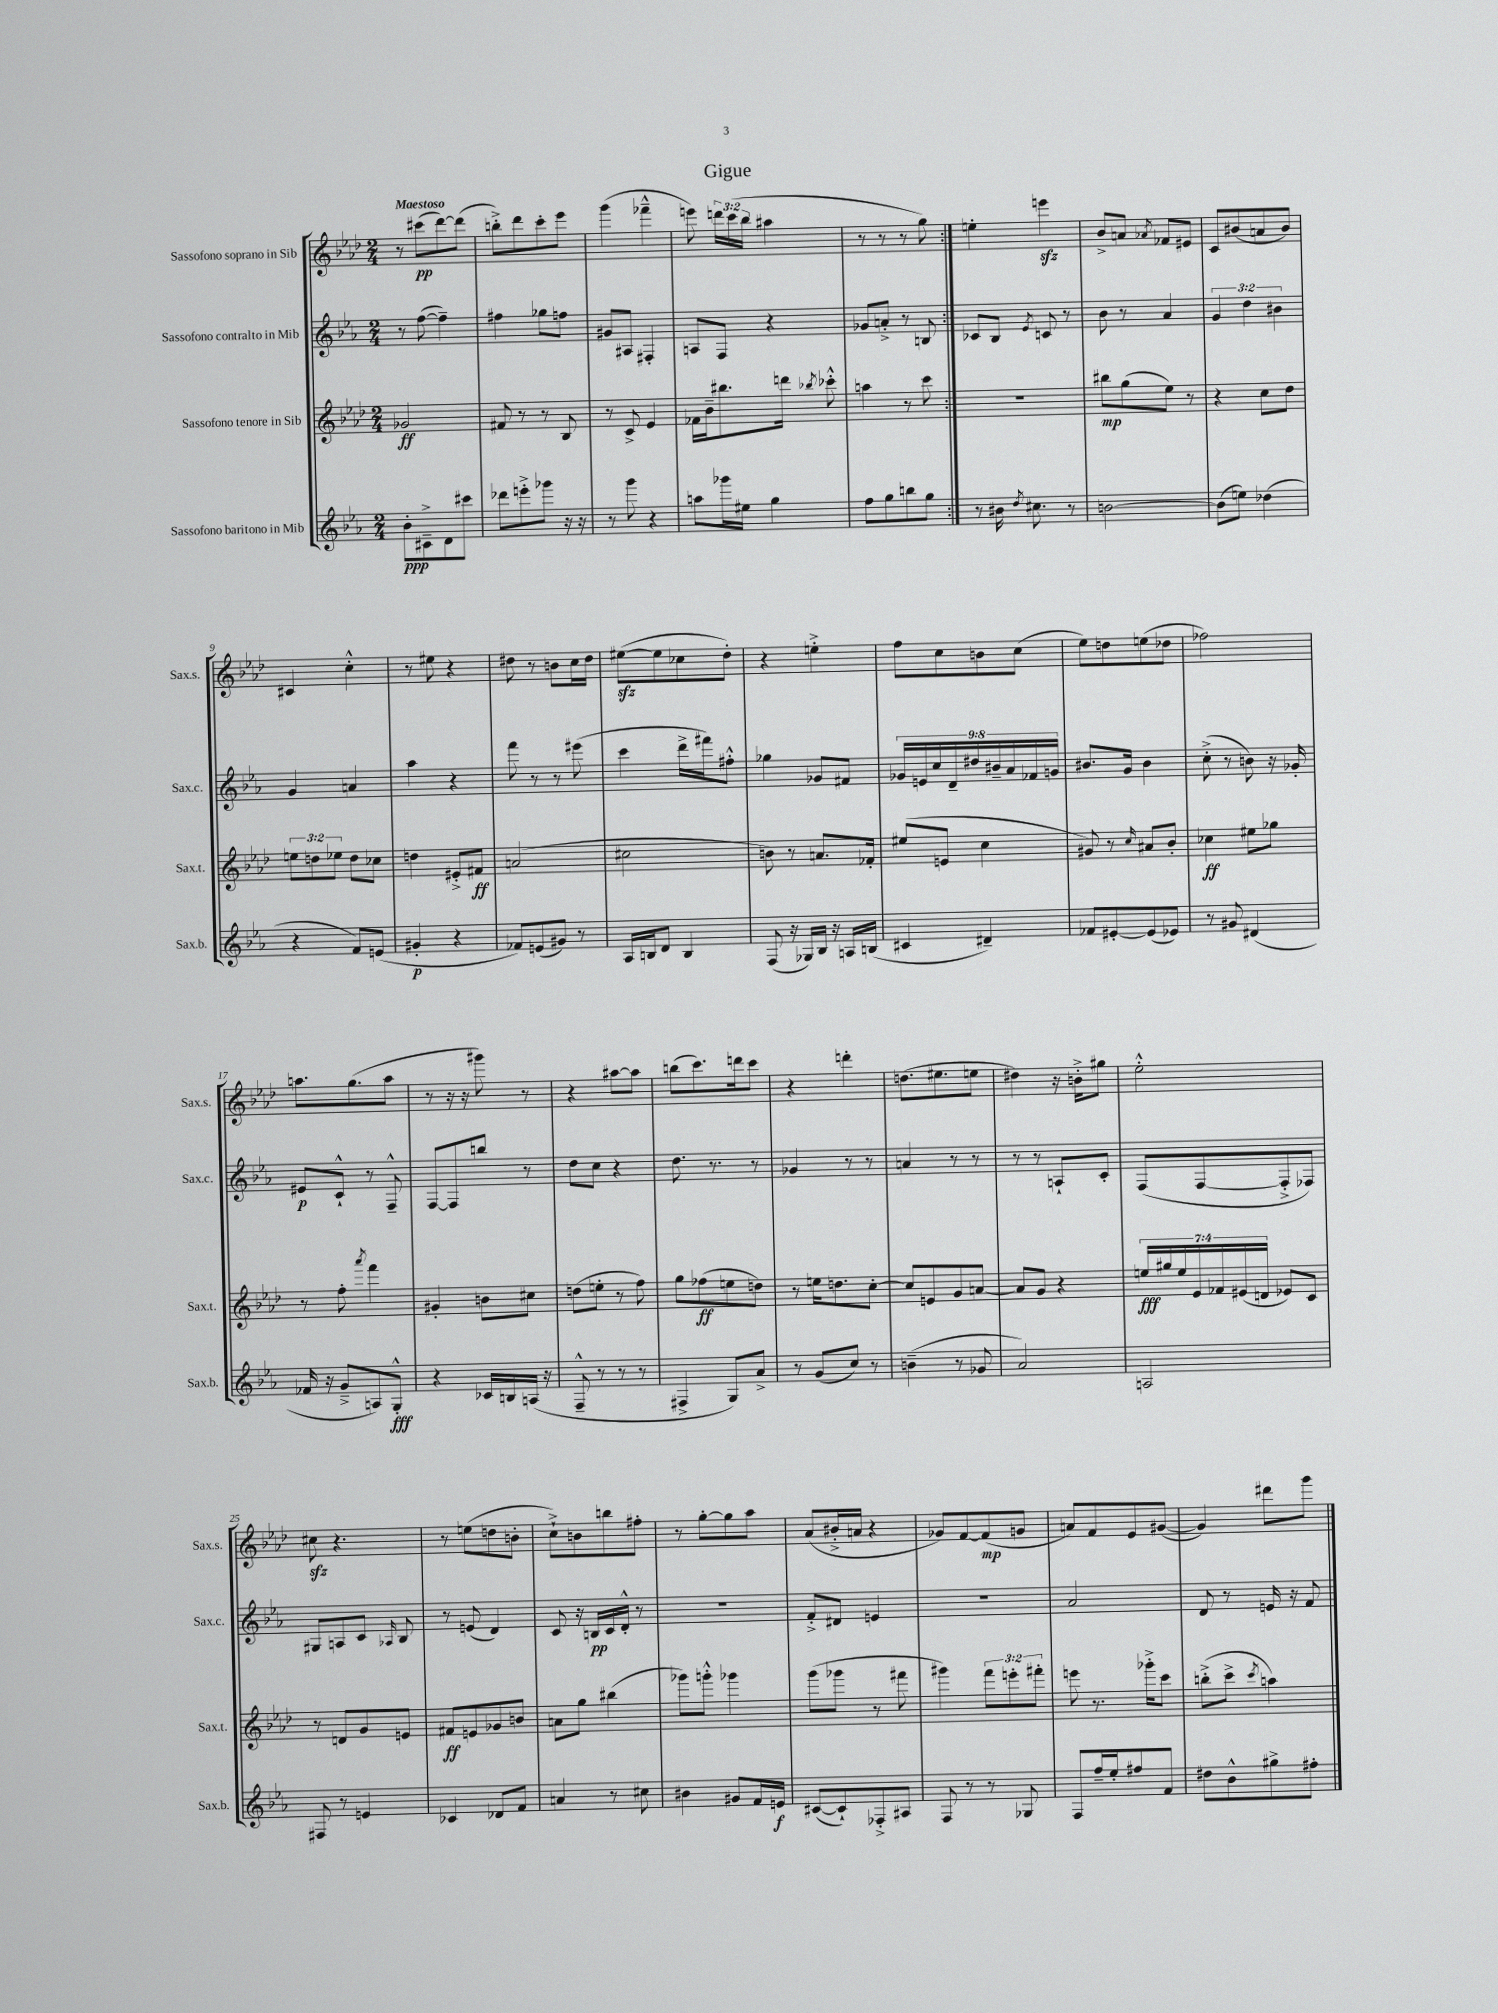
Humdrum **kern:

**kern	**kern	**kern	**kern
*staff4	*staff3	*staff2	*staff1
*clefG2	*clefG2	*clefG2	*clefG2
*k[b-e-a-]	*k[b-e-a-d-]	*k[b-e-a-]	*k[b-e-a-d-]
*M2/4	*M2/4	*M2/4	*M2/4
8b-'	2g-	8r	8r
8c#~^	.	([8ff	(8ccc#
8d	.	4ff~])	[8ddd-)
8ccc#	.	.	(8ddd-]
=	=	=	=
8ddd-	8f#	4ff#	8bb'^)
8eee'^	8r	.	8ddd-
8ggg-	8r	8gg-	8ccc'
16r	8B-	8ff	8eee-
16r	.	.	.
=	=	=	=
8r	8r	8g#	(4ggg
8ggg	8c^	8A#	.
4r	4e-	4F#'	4fff-~^^
=	=	=	=
8aa	16f-	8A	8eee)
.	16b-~	.	.
16ggg-	8.bb#	8F	24ddd
.	.	.	(24ccc
16ee#	.	.	.
.	.	.	24bb-
4gg	.	4r	4aa#
.	16ddd	.	.
.	8qbb-	.	.
.	8ccc-'^^	.	.
=	=	=	=
8ff	4aa	8g-	8r
8gg	.	8a'^	8r
8bb	8r	8r	8r
8gg	8ccc	8B	8gg)
=:|!	=:|!	=:|!	=:|!
8r	2r	8c-	4ee'
16b#	.	8B-	.
8qdd	.	.	.
8.cc#	.	.	.
.	.	8qe-	.
.	.	8c	4eee
8r	.	8r	.
=	=	=	=
[2b	8bb#	8b-	8b-^
.	(8gg	8r	8a
.	.	.	8qa-
.	8ee-)	4a-	8f-
.	8r	.	8e#
=	=	=	=
(8b]	4r	6g	8c
8ee)	.	.	(8b#
.	.	6dd	.
(4dd-	8cc	.	8a
.	.	6b#	.
.	8dd-	.	8b#)
=	=	=	=
4r	12ee	4g	4c#
.	12dd	.	.
.	12ee-	.	.
8f)	8dd	4a	4cc'^^
(8e	8cc-	.	.
=	=	=	=
4g#'	4dd	4aa-	8r
.	.	.	8ee#
4r	8e#'^	4r	4r
.	8f#	.	.
=	=	=	=
8f-)	(2a	8fff	8dd#
(8e	.	8r	8r
8g#)	.	8r	8b
8r	.	(8eee#	16cc
.	.	.	16dd#
=	=	=	=
16A-	2cc#	4ccc	([8ee#
16B	.	.	.
8d	.	.	8ee#]
4B	.	16ddd^	8cc-
.	.	16fff#)	.
.	.	8ff#'^^	8dd-')
=	=	=	=
(8F	8b)	4gg-	4r
16r	8r	.	.
16G-)	.	.	.
16B-	8.a	8g-	4ee'^
16r	.	.	.
16A	.	8f#	.
(16B	16f-'	.	.
=	=	=	=
4c#	(8ee#	18g-	8ff
.	.	18e	.
.	.	18cc	.
.	8e	.	8cc
.	.	18d~	.
.	.	18dd#	.
4d#~)	4cc	.	8b
.	.	18b#~	.
.	.	18a-	.
.	.	.	(8cc
.	.	18f-	.
.	.	18g	.
=	=	=	=
8f-	8g#)	8.b#	8ee-)
[8e#'	8r	.	8dd
.	.	16g	.
.	16qqcc	.	.
(8e#]	8a#	4b#	(8ee
8e-)	8b-'	.	8dd-
=	=	=	=
8r	4cc-	(8cc'^	2ff-)
8g#	.	8r	.
(4d#	8ee#	8b)	.
.	8gg-	16r	.
.	.	16g-'	.
=	=	=	=
16f-	8r	8e#	8.aa
16r	.	.	.
8g~^	8ff'	8c`^^	.
.	.	.	(8.gg
.	8qaaa-	.	.
8A)	4fff	8r	.
8G'^^	.	8F~^^	8aa
=	=	=	=
4r	4g#'	[8F	8r
.	.	8F]	16r
.	.	.	16r
16c-	8b	8bb	8ggg#)
16B	.	.	.
(16A	8cc#	8r	8r
16r	.	.	.
=	=	=	=
8F~^^	(8dd	8dd	4r
8r	8ee'	8cc	.
8r	8r	4r	[8aa#
8r	8ff)	.	8aa#]
=	=	=	=
4F#^	8gg	8.dd	(8bb
.	(8ff-	.	8.ccc)
.	.	8.r	.
8G)	8ee	.	.
.	.	.	16ddd
8a-^	8dd)	8r	8ccc
=	=	=	=
8r	8r	4g-	4r
(8g	16ee	.	.
.	8.dd	.	.
8cc)	.	8r	4ddd'
8r	[8cc'	8r	.
=	=	=	=
(4b~	8cc]	4a	(8.dd
.	8e	.	.
.	.	.	8.ee#
8r	8g	8r	.
8g-	[8a	8r	8ee
=	=	=	=
2a-)	8a]	8r	4dd#)
.	8g	8r	.
.	4r	8A`	16r
.	.	.	16b'^
.	.	8c'	8gg#
=	=	=	=
2A	28ee	(8F	2ee-'^^
.	28gg#	.	.
.	28ee	.	.
.	28e-	.	.
.	.	[8F	.
.	28f-	.	.
.	(28e#	.	.
.	28d	.	.
.	8e-)	8F'^]	.
.	8c	8F-)	.
=	=	=	=
8F#	8r	8G#	8cc#
8r	8d	8A	4.r
4e	8g	8c	.
.	.	16qqA-	.
.	8e	8B-	.
=	=	=	=
4c-	8f#	8r	8r
.	8e	(8e	(8ee
8d-	8g-	4d)	8dd
8f	8b	.	8b'
=	=	=	=
4a	8a	8c	8cc`^)
.	8gg	16r	8b
.	.	16B	.
8r	(4bb#	16c	8bb
.	.	16d'^^	.
8cc#	.	8r	8ff#'
=	=	=	=
4b#	8ggg-)	2r	8r
.	8ggg'^^	.	[8gg'
8g#	4ggg-	.	8gg]
16f	.	.	8aa-
16e	.	.	.
=	=	=	=
([8c#	(8ggg	8f'^	(8a-
8c#`])	8ggg-	8d#	16b#'^
.	.	.	16a
8F-'^	8r	4e	4r
8A#	8fff#	.	.
=	=	=	=
8F	4ggg#)	2r	8g-)
8r	.	.	[8f
8r	12fff	.	(8f]
.	12eee'	.	.
8G-	.	.	8g
.	12fff#'	.	.
=	=	=	=
8F	8eee	2a-	8a)
16ff~	8.r	.	8f
16ee-'	.	.	.
8ff#	.	.	8e-
.	16ggg-'^	.	.
8f	8ccc	.	([8g#
=	=	=	=
8dd#	(8bb'^	8d	4g#])
8b-^^	8ccc^	8r	.
.	8qccc	.	.
8gg#^	4aa)	16e	8ddd#
.	.	16r	.
8ff#'	.	8f	8ggg
==	==	==	==
*-	*-	*-	*-
